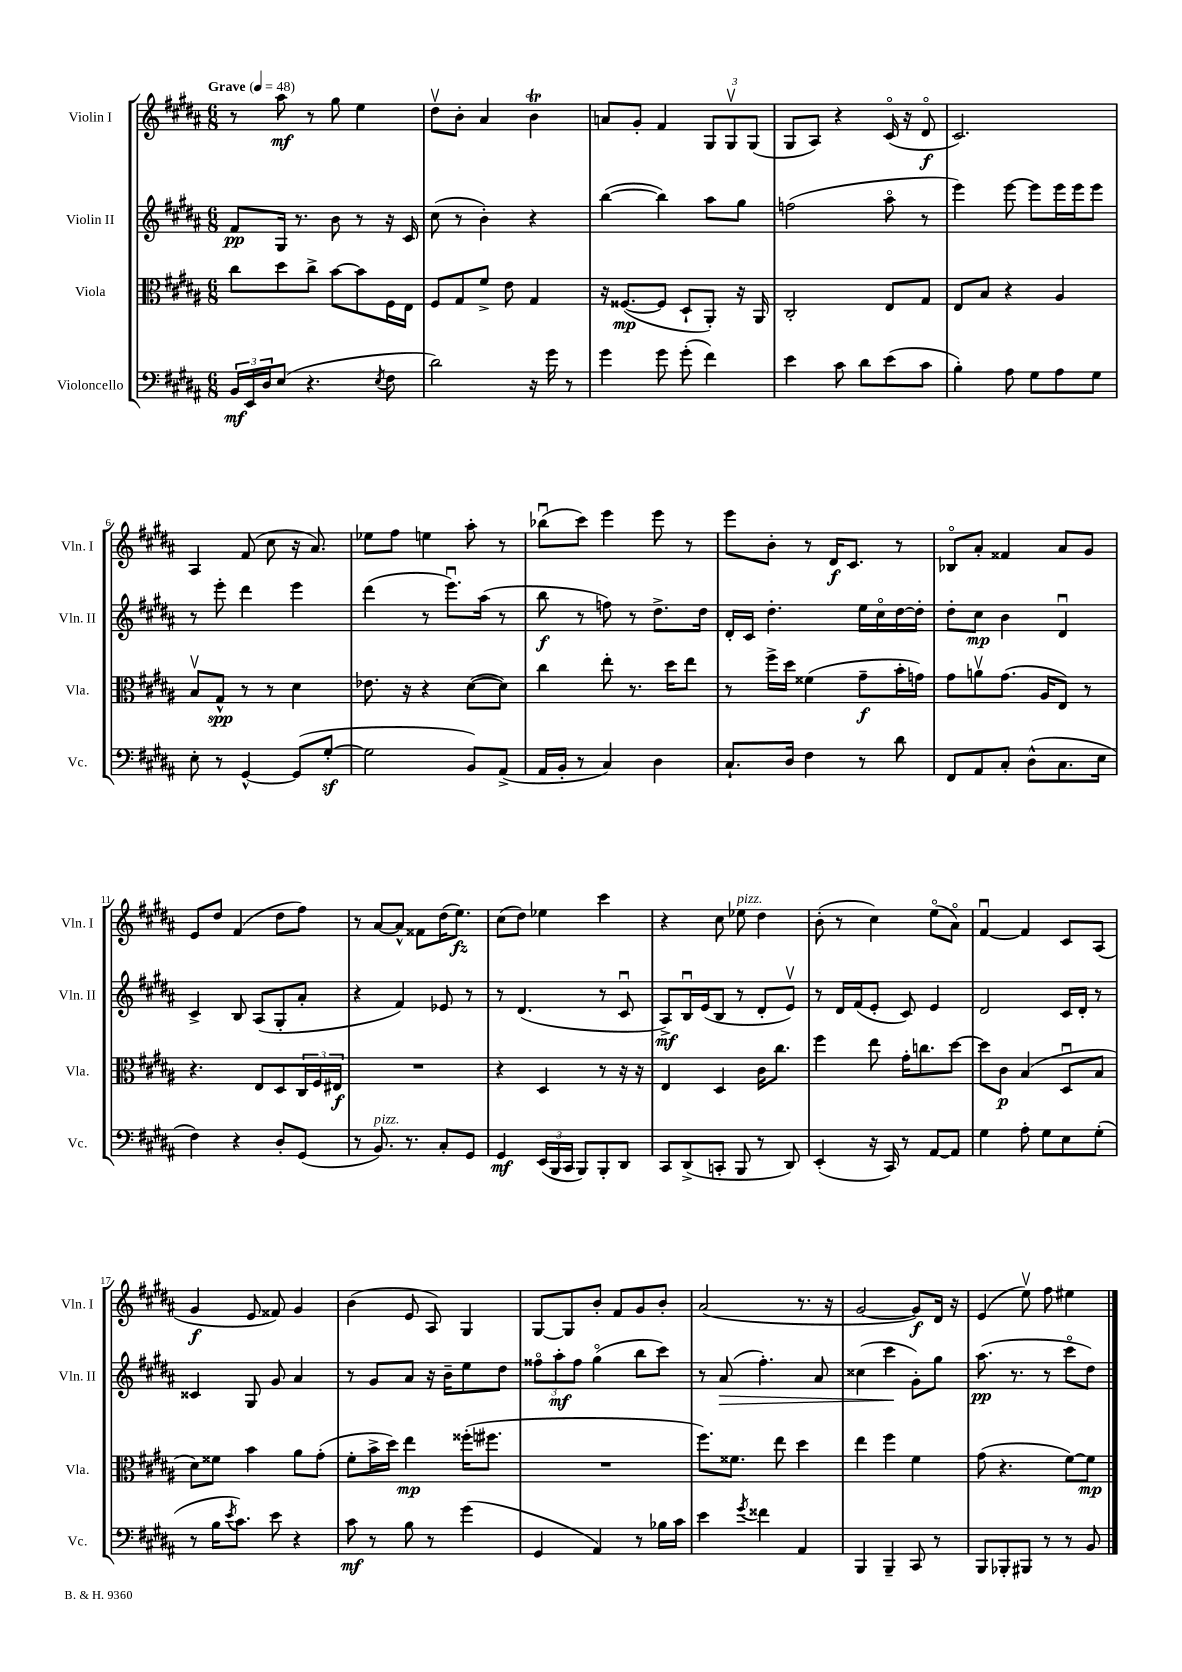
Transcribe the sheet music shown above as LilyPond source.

<<
\new StaffGroup <<
\new Staff = "s0" \with { instrumentName = "Violin I" shortInstrumentName = "Vln. I" } {
    \clef treble \key b \major \numericTimeSignature \time 6/8 \tempo "Grave" 4 = 48
    r8 ais''8\mf r8 gis''8 e''4 |
    dis''8\upbow b'8-. ais'4 b'4\trill |
    a'8 gis'8-. fis'4 \tuplet 3/2 { gis8 gis8\upbow gis8( } |
    gis8 ais8) r4 cis'16\flageolet( r16 dis'8\flageolet\f |
    cis'2.) |
    ais4 fis'8( cis''8 r16 ais'8.) |
    ees''8 fis''8 e''4 ais''8-. r8 |
    bes''8\downbow( cis'''8) e'''4 e'''8 r8 |
    e'''8 b'8-. r8 dis'16\f cis'8. r8 |
    bes8\flageolet ais'8-. fisis'4 ais'8 gis'8 |
    e'8 dis''8 fis'4( dis''8 fis''8) |
    r8 ais'8~ ais'8-^ fisis'8 dis''16( e''8.\fz) |
    cis''8( dis''8) ees''4 cis'''4 |
    r4 cis''8 ees''8^\markup { \italic "pizz." } dis''4 |
    b'8-.( r8 cis''4) e''8\flageolet( ais'8\flageolet) |
    fis'4~\downbow fis'4 cis'8 ais8( |
    gis'4\f e'8 fisis'8) gis'4 |
    b'4( e'8 ais8) gis4 |
    gis8~ gis8 b'8-. fis'8 gis'8 b'8-. |
    ais'2( r8. r16 |
    gis'2~ gis'8\f) dis'16 r16 |
    e'4( e''8\upbow) fis''8 eis''4 \bar "|." |
}
\new Staff = "s1" \with { instrumentName = "Violin II" shortInstrumentName = "Vln. II" } {
    \clef treble \key b \major \numericTimeSignature \time 6/8
    fis'8\pp gis16 r8. b'8 r8 r16 cis'16 |
    cis''8( r8 b'4-.) r4 |
    b''4~( b''4) ais''8 gis''8 |
    f''2( ais''8\flageolet r8 |
    e'''4) e'''8~ e'''8 e'''16 e'''16 e'''8 |
    r8 e'''8-. dis'''4 e'''4 |
    dis'''4( r8 e'''8.\downbow) ais''16( r8 |
    b''8\f r8 f''8) r8 dis''8.-> dis''16 |
    dis'16-. cis'16 dis''4.-. e''16 cis''16\flageolet dis''16~ dis''16-. |
    dis''8-. cis''8\mp b'4 dis'4\downbow |
    cis'4-> b8 ais8( gis8-. ais'8-. |
    r4 fis'4) ees'8 r8 |
    r8 dis'4.( r8 cis'8\downbow |
    ais8->\mf) b16\downbow e'16( b8 r8 dis'8-. e'8\upbow) |
    r8 dis'16 fis'16( e'8-. cis'8) e'4 |
    dis'2 cis'16 dis'16-. r8 |
    cisis'4 gis8 gis'8 ais'4 |
    r8 gis'8 ais'8 r16 b'16-- e''8 dis''8 |
    \tuplet 3/2 { fisis''8\flageolet ais''8-.\mf fisis''8 } gis''4\flageolet( b''8 cis'''8) |
    r8 ais'8\>( fis''4.-.) ais'8 |
    cisis''4( cis'''4\! gis'8-.) gis''8 |
    ais''8.\pp( r8. r8 cis'''8\flageolet dis''8) \bar "|." |
}
\new Staff = "s2" \with { instrumentName = "Viola" shortInstrumentName = "Vla." } {
    \clef alto \key b \major \numericTimeSignature \time 6/8
    cis''8 dis''8 cis''8-> b'8~ b'8 fis16 e16 |
    fis8 gis8 fis'8-> e'8 gis4 |
    r16 fisis8.~\mp( fisis8 dis8-! ais,8-.) r16 ais,16 |
    cis2-. e8 gis8 |
    e8 b8 r4 ais4 |
    b8\upbow gis8-^\spp r8 r8 dis'4 |
    ees'8. r16 r4 dis'8~( dis'8) |
    cis''4 e''8-. r8. dis''16 e''8 |
    r8 fis''16-> dis''16 fisis'4( gis'8--\f b'16-. g'16) |
    gis'8 a'8\upbow gis'8.( ais16 e8) r8 |
    r4. e8 dis8 \tuplet 3/2 { cis16 fis16 eis16\f } |
    R2. |
    r4 dis4 r8 r16 r16 |
    e4 dis4 cis'16 cis''8. |
    fis''4 e''8 gis'16-. c''8. dis''8~ |
    dis''8 cis'8\p b4( dis8\downbow b8 |
    dis'8) fisis'8 b'4 ais'8 gis'8-.( |
    fis'8-. b'16-> dis''16) e''4\mp fisis''16-.( fis''8. |
    R2. |
    fis''8.) fisis'8. e''8 dis''4 |
    e''4 fis''4 fis'4 |
    gis'8( r4. fis'8~) fis'8\mp \bar "|." |
}
\new Staff = "s3" \with { instrumentName = "Violoncello" shortInstrumentName = "Vc." } {
    \clef bass \key b \major \numericTimeSignature \time 6/8
    \tuplet 3/2 { b,16\mf e,16 dis16 } e8( r4. \acciaccatura { e8 } fis8 |
    dis'2) r16 gis'16 r8 |
    gis'4 gis'8 gis'8-.( fis'4) |
    e'4 cis'8 dis'8 e'8( cis'8 |
    b4-.) ais8 gis8 ais8 gis8 |
    e8-. r8 gis,4~-^ gis,8( gis8~-.\sf |
    gis2 b,8) ais,8->( |
    ais,16 b,16-. r8 cis4) dis4 |
    cis8.-! dis16 fis4 r8 dis'8 |
    fis,8 ais,8 cis8-. dis8-^( cis8. e16 |
    fis4) r4 dis8-. gis,8( |
    r8 b,8.^\markup { \italic "pizz." }) r8. cis8-. gis,8 |
    gis,4\mf \tuplet 3/2 { e,16( b,,16 cis,16 } b,,8) b,,8-. dis,8 |
    cis,8 dis,8->( c,8-. b,,8 r8 dis,8) |
    e,4-.( r16 cis,16) r8 ais,8~ ais,8 |
    gis4 ais8-. gis8 e8 gis8-.( |
    r8 b16 \acciaccatura { e'8 } cis'8.) e'8 r4 |
    cis'8\mf r8 b8 r8 gis'4( |
    gis,4 ais,4) r8 bes16 cis'16 |
    e'4 \acciaccatura { gis'8 } fisis'4 ais,4 |
    b,,4 b,,4-- cis,8 r8 |
    b,,8 bes,,8-. bis,,8 r8 r8 b,8 \bar "|." |
}
>>
>>
